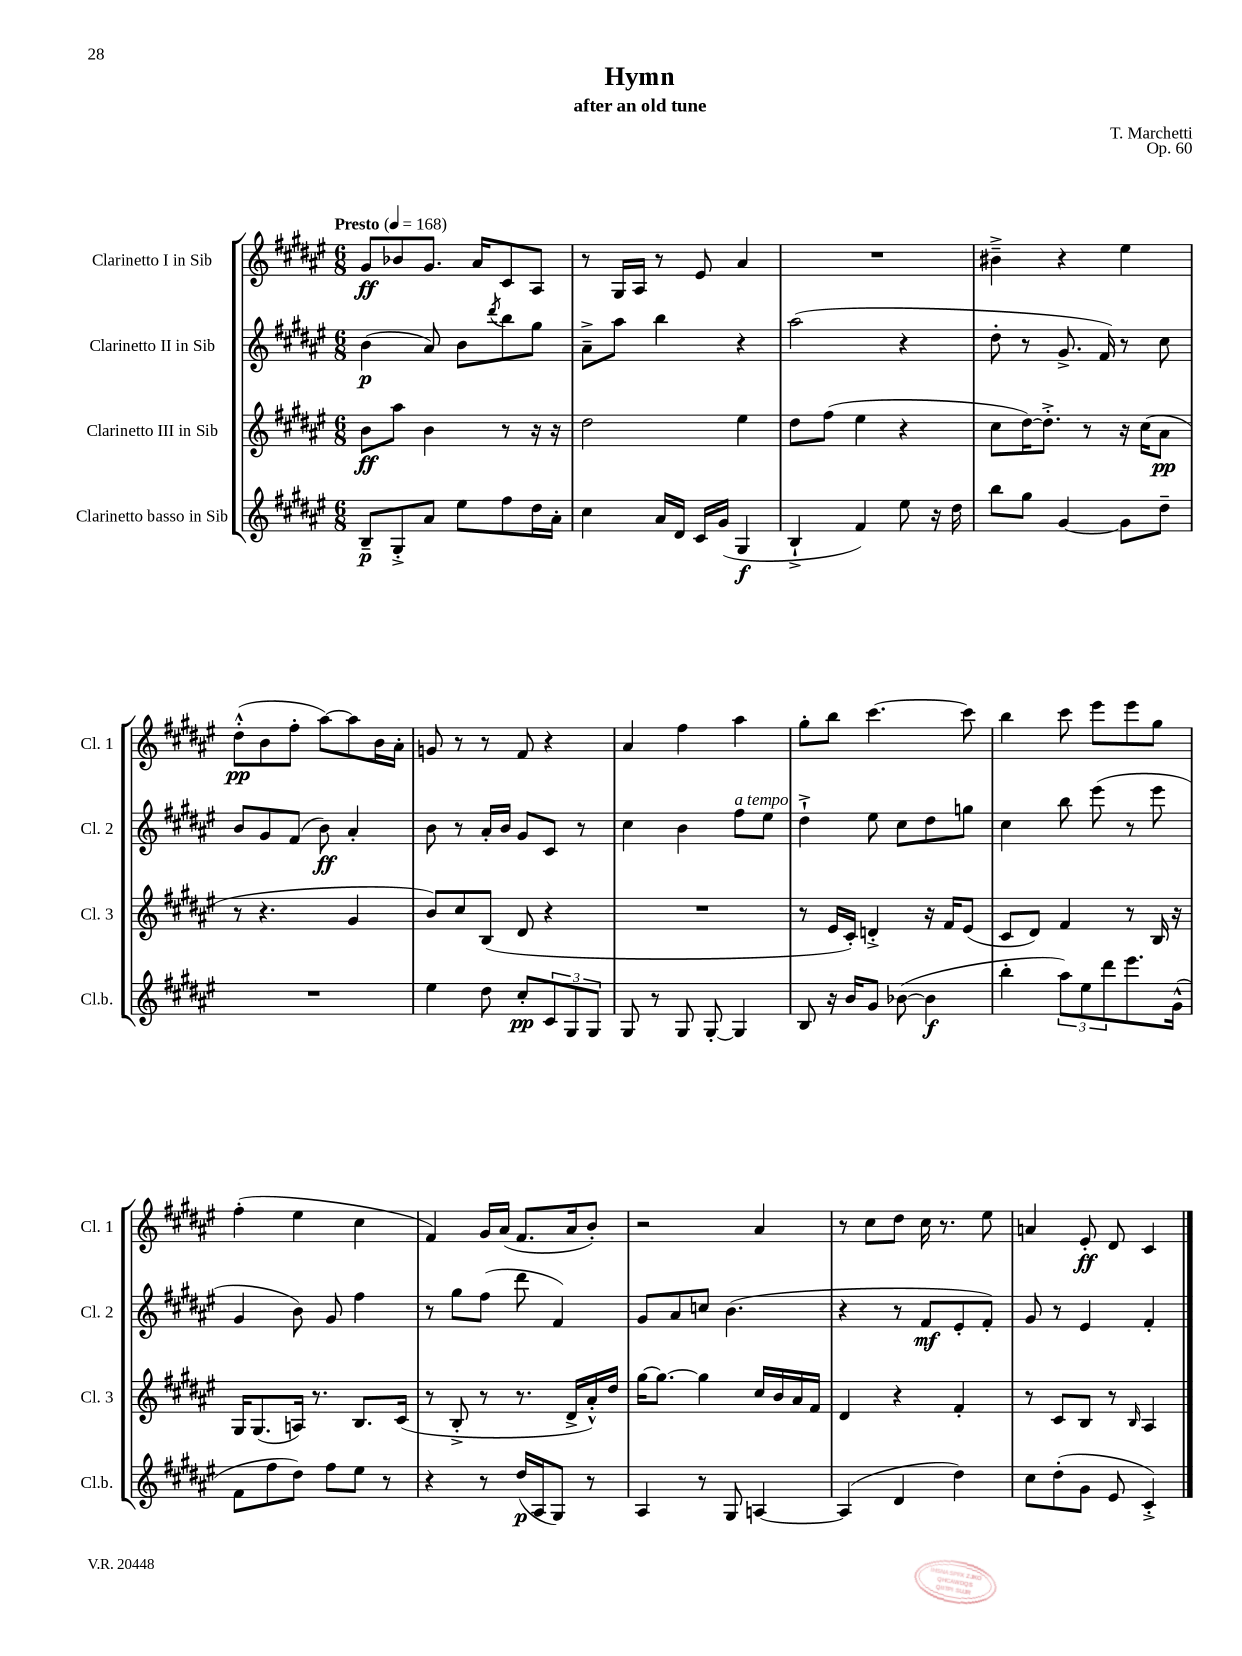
\header { title = "Hymn" composer = "T. Marchetti" subtitle = "after an old tune" opus = "Op. 60" }
<<
\new StaffGroup <<
\new Staff = "s0" \with { instrumentName = "Clarinetto I in Sib" shortInstrumentName = "Cl. 1" } {
    \clef treble \key fis \major \numericTimeSignature \time 6/8 \tempo "Presto" 4 = 168
    gis'8\ff bes'8 gis'8. ais'16 cis'8 ais8 |
    r8 gis16 ais16 r8 eis'8 ais'4 |
    R2. |
    bis'4---> r4 eis''4 |
    dis''8-.-^\pp( b'8 fis''8-. ais''8~) ais''8 b'16 ais'16-. |
    g'8 r8 r8 fis'8 r4 |
    ais'4 fis''4 ais''4 |
    gis''8-. b''8 cis'''4.~ cis'''8 |
    b''4 cis'''8 eis'''8 eis'''8 gis''8 |
    fis''4-.( eis''4 cis''4 |
    fis'4) gis'16 ais'16( fis'8. ais'16 b'8-.) |
    r2 ais'4 |
    r8 cis''8 dis''8 cis''16 r8. eis''8 |
    a'4 eis'8-.\ff dis'8 cis'4 \bar "|." |
}
\new Staff = "s1" \with { instrumentName = "Clarinetto II in Sib" shortInstrumentName = "Cl. 2" } {
    \clef treble \key fis \major \numericTimeSignature \time 6/8
    b'4\p( ais'8) b'8 \acciaccatura { dis'''8 } b''8 gis''8 |
    ais'8---> ais''8 b''4 r4 |
    ais''2( r4 |
    dis''8-. r8 gis'8.-> fis'16) r8 cis''8 |
    b'8 gis'8 fis'8( b'8\ff) ais'4-. |
    b'8 r8 ais'16-. b'16 gis'8 cis'8 r8 |
    cis''4 b'4 fis''8^\markup { \italic "a tempo" } eis''8 |
    dis''4-!-> eis''8 cis''8 dis''8 g''8 |
    cis''4 b''8 eis'''8( r8 eis'''8 |
    gis'4 b'8) gis'8 fis''4 |
    r8 gis''8 fis''8( dis'''8 fis'4) |
    gis'8 ais'8 c''8 b'4.( |
    r4 r8 fis'8\mf eis'8-. fis'8-.) |
    gis'8 r8 eis'4 fis'4-. \bar "|." |
}
\new Staff = "s2" \with { instrumentName = "Clarinetto III in Sib" shortInstrumentName = "Cl. 3" } {
    \clef treble \key fis \major \numericTimeSignature \time 6/8
    b'8\ff ais''8 b'4 r8 r16 r16 |
    dis''2 eis''4 |
    dis''8 fis''8( eis''4 r4 |
    cis''8 dis''16~) dis''8.-.-> r8 r16 cis''16( ais'8\pp |
    r8 r4. gis'4 |
    b'8) cis''8 b8( dis'8 r4 |
    R2. |
    r8 eis'16 cis'16-.) d'4-.-> r16 fis'16 eis'8( |
    cis'8 dis'8) fis'4 r8 b16 r16 |
    gis16 gis8.( a16) r8. b8. cis'16( |
    r8 b8-.-> r8 r8. dis'16-> ais'16-.-^) dis''16 |
    gis''16~ gis''8.~ gis''4 cis''16 b'16 ais'16 fis'16 |
    dis'4 r4 fis'4-. |
    r8 cis'8 b8 r8 \grace { b16 } ais4 \bar "|." |
}
\new Staff = "s3" \with { instrumentName = "Clarinetto basso in Sib" shortInstrumentName = "Cl.b." } {
    \clef treble \key fis \major \numericTimeSignature \time 6/8
    b8--\p gis8-.-> ais'8 eis''8 fis''8 dis''16 ais'16-. |
    cis''4 ais'16 dis'16 cis'16 gis'16( gis4\f |
    b4-!-> fis'4) eis''8 r16 dis''16 |
    b''8 gis''8 gis'4~ gis'8 dis''8-- |
    R2. |
    eis''4 dis''8 cis''8-.\pp \tuplet 3/2 { cis'8 gis8 gis8 } |
    gis8 r8 gis8 gis8~-. gis4 |
    b8 r16 b'16 gis'8 bes'8~( bes'4\f |
    b''4-. \tuplet 3/2 { ais''8) eis''8 dis'''8 } eis'''8. gis'16-^( |
    fis'8 fis''8 dis''8) fis''8 eis''8 r8 |
    r4 r8 dis''16\p( ais16 gis8) r8 |
    ais4 r8 gis8 a4~ |
    a4( dis'4 dis''4) |
    cis''8 dis''8-.( gis'8 eis'8 cis'4-.->) \bar "|." |
}
>>
>>
\layout { \context { \Score \remove "Bar_number_engraver" } }
